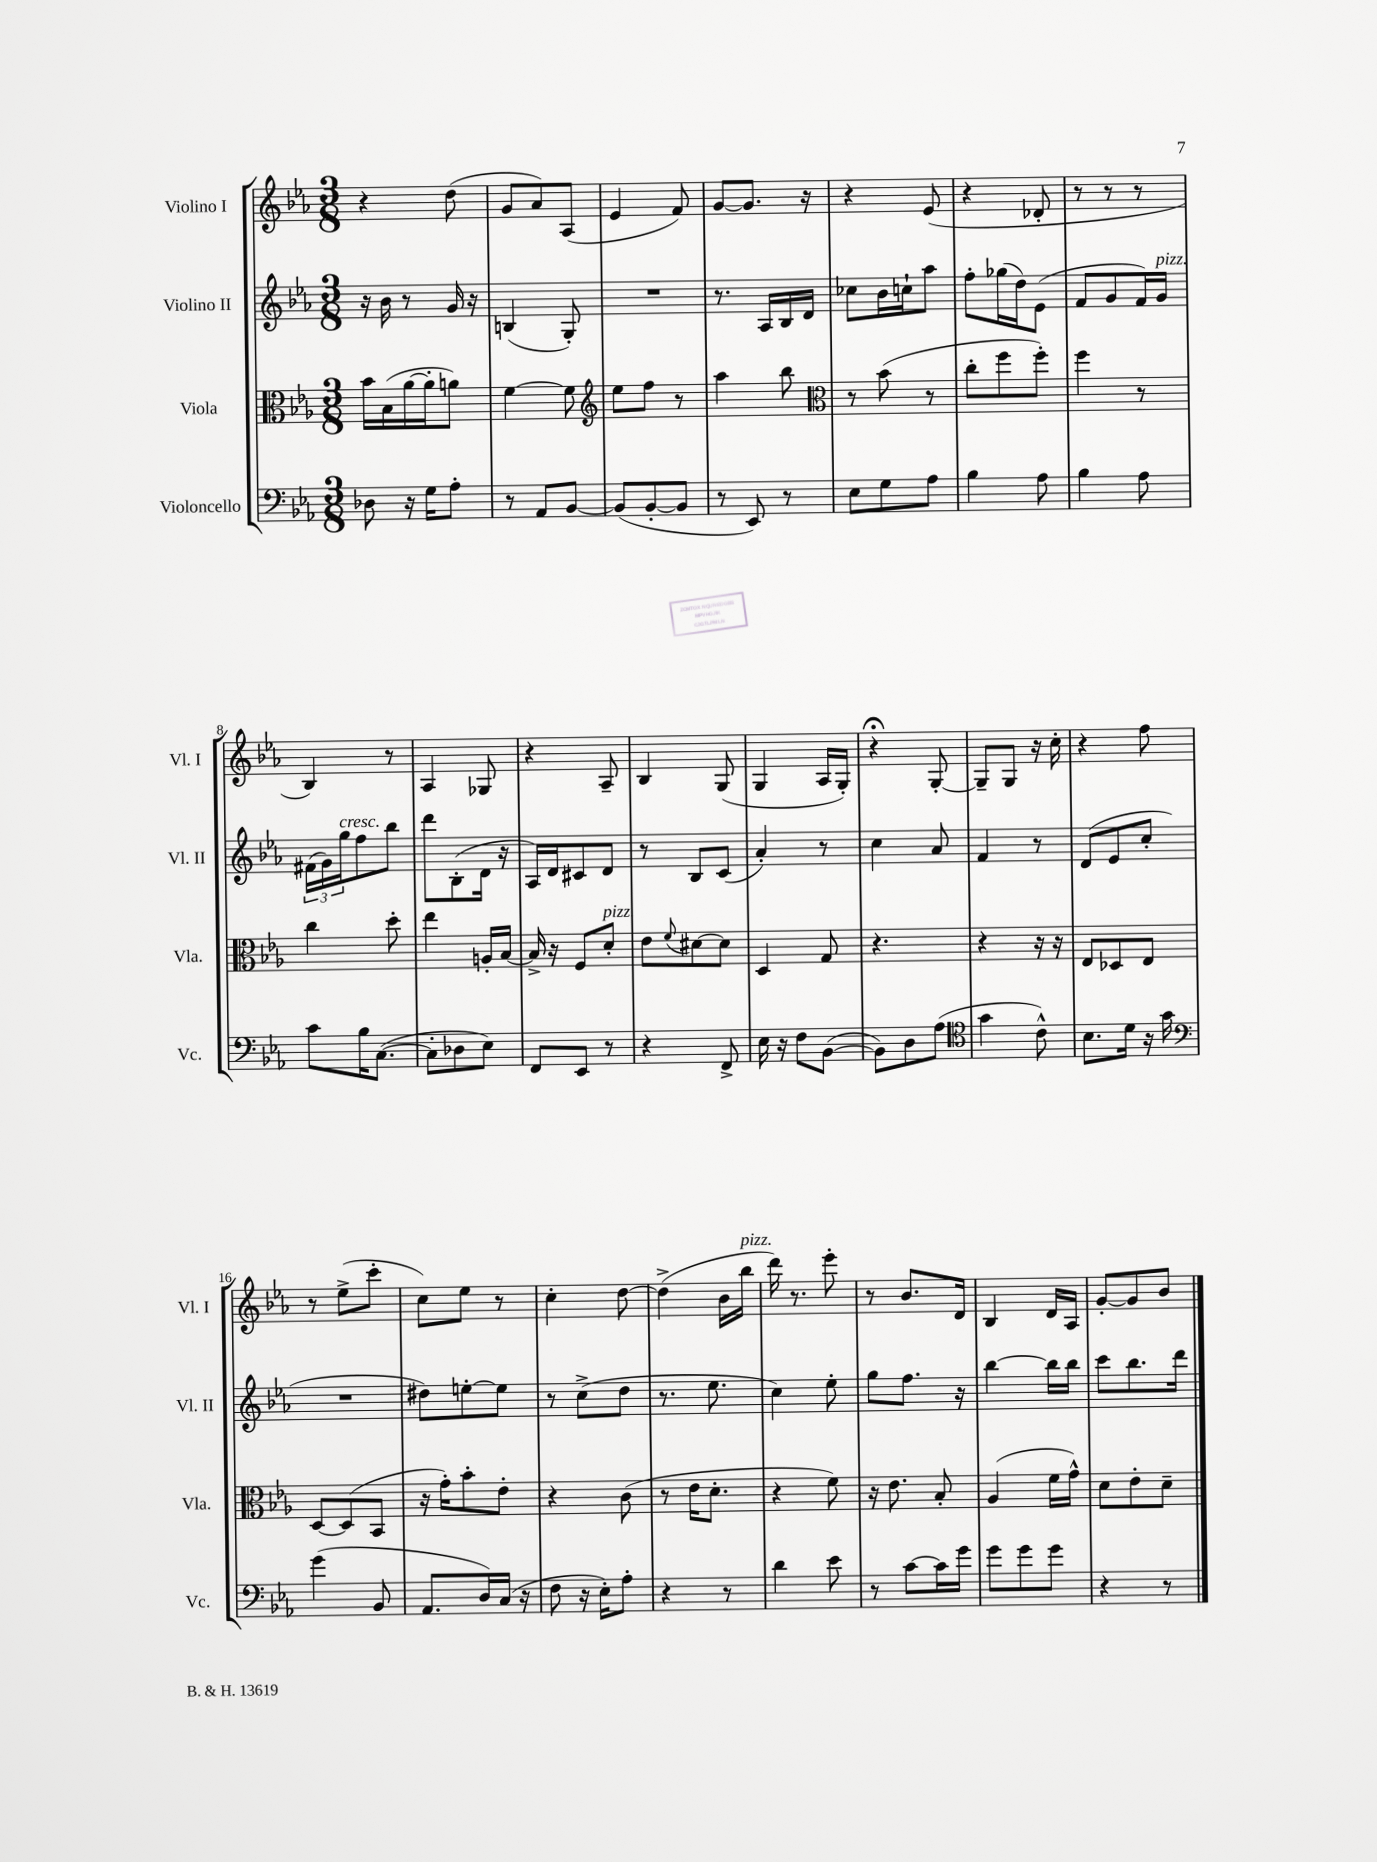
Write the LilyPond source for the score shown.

<<
\new StaffGroup <<
\new Staff = "s0" \with { instrumentName = "Violino I" shortInstrumentName = "Vl. I" } {
    \clef treble \key ees \major \numericTimeSignature \time 3/8
    r4 d''8( |
    g'8 aes'8) aes8( |
    ees'4 f'8) |
    g'8~ g'8. r16 |
    r4 ees'8( |
    r4 des'8-. |
    r8 r8 r8 |
    bes4) r8 |
    aes4 ges8 |
    r4 aes8-- |
    bes4 g8( |
    g4 aes16 g16-.) |
    r4\fermata g8~-. |
    g8-- g8 r16 c''16-. |
    r4 f''8 |
    r8 ees''8->( c'''8-. |
    c''8) ees''8 r8 |
    c''4-. d''8~ |
    d''4->( bes'16 bes''16^\markup { \italic "pizz." } |
    d'''16) r8. ees'''8-. |
    r8 bes'8. d'16 |
    bes4 d'16 aes16 |
    g'8~-. g'8 bes'8 \bar "|." |
}
\new Staff = "s1" \with { instrumentName = "Violino II" shortInstrumentName = "Vl. II" } {
    \clef treble \key ees \major \numericTimeSignature \time 3/8
    r16 bes'16 r8 g'16 r16 |
    b4( g8-.) |
    R4. |
    r8. aes16 bes16 d'16 |
    ces''8 bes'16 c''16-! aes''8 |
    f''8-. ges''16( d''16) ees'8( |
    f'8 g'8 f'16) g'16^\markup { \italic "pizz." } |
    \tuplet 3/2 { fis'16( g'16) g''16^\markup { \italic "cresc." } } f''8 bes''8 |
    d'''8 bes8-.( d'16 r16 |
    aes16) d'16 cis'8 d'8 |
    r8 bes8 c'8( |
    aes'4-.) r8 |
    c''4 aes'8 |
    f'4 r8 |
    d'8( ees'8 c''8-. |
    R4. |
    dis''8) e''8~-. e''8 |
    r8 c''8->( d''8 |
    r8. ees''8. |
    c''4) ees''8-. |
    g''8 f''8. r16 |
    bes''4~ bes''16 bes''16 |
    c'''8 bes''8. d'''16 \bar "|." |
}
\new Staff = "s2" \with { instrumentName = "Viola" shortInstrumentName = "Vla." } {
    \clef alto \key ees \major \numericTimeSignature \time 3/8
    bes'16 bes16( aes'16~ aes'16-. a'8) |
    f'4~ f'8 |
    \clef treble ees''8 f''8 r8 |
    aes''4 bes''8 |
    \clef alto r8 bes'8( r8 |
    c''8-. f''8 f''8-.) |
    f''4 r8 |
    c''4 d''8-. |
    ees''4 a16-. bes16~ |
    bes16-> r16 f8 d'8-.^\markup { \italic "pizz." } |
    ees'8 \appoggiatura { f'8 } dis'8~ dis'8 |
    d4 g8 |
    r4. |
    r4 r16 r16 |
    ees8 des8 ees8 |
    d8~ d8( bes,8 |
    r16 g'16-.) bes'8-. ees'8-. |
    r4 c'8( |
    r8 ees'16 d'8.-. |
    r4 f'8) |
    r16 ees'8. bes8-. |
    aes4( f'16 g'16-^) |
    d'8 ees'8-. d'8-- \bar "|." |
}
\new Staff = "s3" \with { instrumentName = "Violoncello" shortInstrumentName = "Vc." } {
    \clef bass \key ees \major \numericTimeSignature \time 3/8
    des8 r16 g16 aes8-. |
    r8 aes,8 bes,8~ |
    bes,8( bes,8~-. bes,8 |
    r8 ees,8) r8 |
    ees8 g8 aes8 |
    bes4 aes8 |
    bes4 aes8 |
    c'8 bes16 c8.~( |
    c8-. des8 ees8) |
    f,8 ees,8 r8 |
    r4 f,8-> |
    ees16 r16 f8 bes,8~( |
    bes,8) d8 aes8( |
    \clef tenor g'4 c'8-^) |
    bes8. d'16 r16 g'16 |
    \clef bass g'4( bes,8 |
    aes,8. d16) c16( r16 |
    f8 r16 ees16-.) aes8-. |
    r4 r8 |
    d'4 ees'8 |
    r8 c'8~ c'16 g'16 |
    g'8 g'8 g'8 |
    r4 r8 \bar "|." |
}
>>
>>
